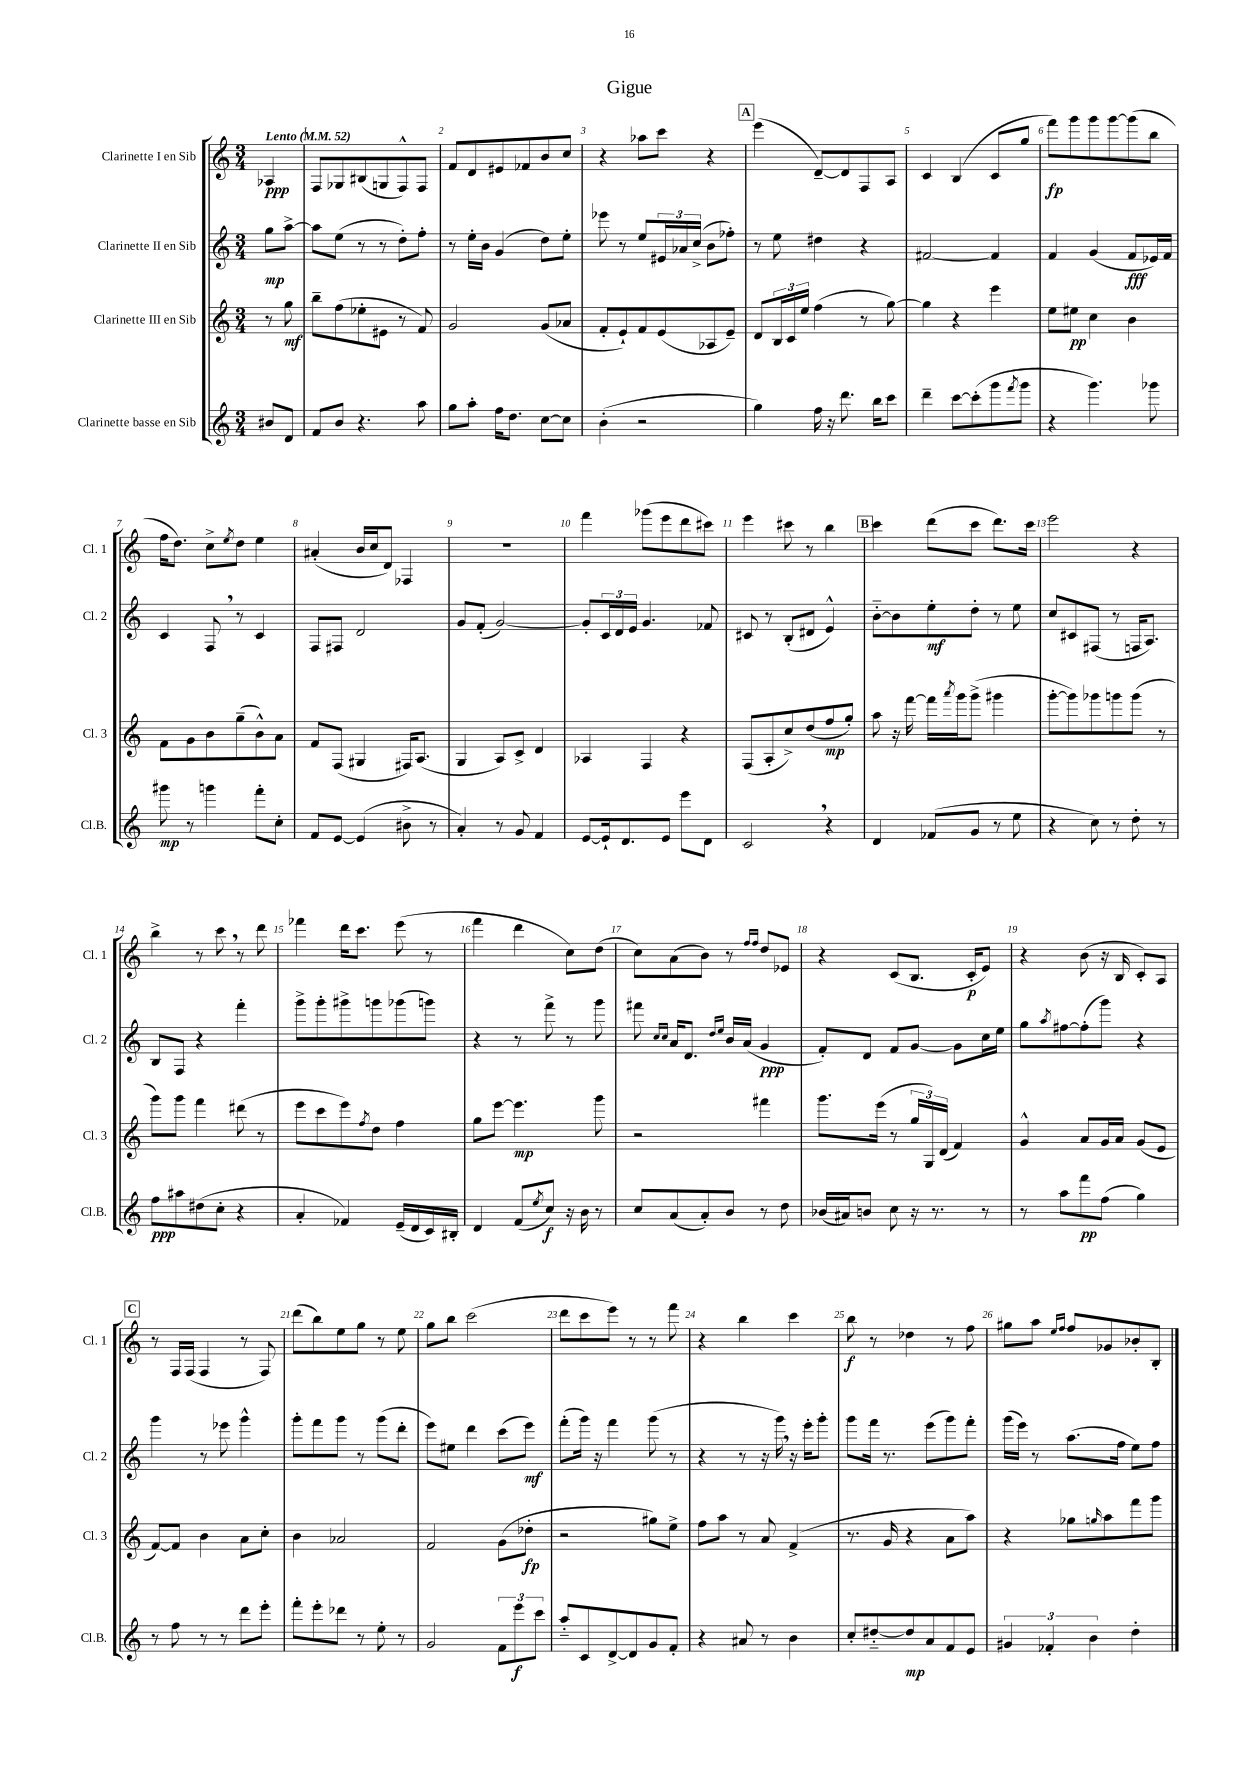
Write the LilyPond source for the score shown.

\header { title = "Gigue" }
<<
\new StaffGroup <<
\new Staff = "s0" \with { instrumentName = "Clarinette I en Sib" shortInstrumentName = "Cl. 1" } {
    \clef treble \key c \major \numericTimeSignature \time 3/4 \partial 4 \tempo "Lento" 4 = 52
    aes4\ppp |
    f8 ges8 bis8( g8 f8-^) f8 |
    f'8 d'8 eis'8 fes'8 b'8 c''8 |
    r4 aes''8 c'''8 r4 |
    \mark \markup { \box "A" } e'''4( d'8~--) d'8 f8 a8 |
    c'4 b4( c'8 g''8 |
    f'''8\fp) g'''8 g'''8 g'''8~ g'''8( b''8 |
    f''16 d''8.) c''8-> \acciaccatura { e''8 } d''8 e''4 |
    ais'4-.( b'16 c''16 d'8) fes4 |
    R2. |
    f'''4 ges'''8( e'''8 d'''8 cis'''8) |
    e'''4 cis'''8 r8 b''4 |
    \mark \markup { \box "B" } c'''4 d'''8( c'''8 d'''8.) c'''16 |
    e'''2 r4 |
    b''4-> r8 c'''8 \breathe r8 d'''8 |
    fes'''4 d'''16 c'''8. e'''8( r8 |
    f'''4 d'''4 c''8) d''8( |
    c''8) a'8( b'8) r8 \grace { f''16 f''16 } d''8 ees'8 |
    r4 c'8( b8. c'16-.\p e'8) |
    r4 b'8( r16 b16 c'8-.) a8 |
    \mark \markup { \box "C" } r8 f16 f16( f4 r8 f8) |
    d'''8( b''8) e''8 g''8 r8 e''8 |
    g''8 b''8 c'''2( |
    d'''8 c'''8 e'''8) r8 r8 f'''8 |
    r4 b''4 c'''4 |
    b''8\f r8 des''4 r8 f''8 |
    gis''8 a''8 \grace { e''16 f''16 } f''8 ges'8 bes'8-. b8-. \bar "|." |
}
\new Staff = "s1" \with { instrumentName = "Clarinette II en Sib" shortInstrumentName = "Cl. 2" } {
    \clef treble \key c \major \numericTimeSignature \time 3/4 \partial 4
    g''8\mp a''8~-> |
    a''8 e''8( r8 r8 d''8-.) f''8-. |
    r8 e''16-. b'16 g'4( d''8) e''8-. |
    ees'''8 r8 e''8 \tuplet 3/2 { eis'16 aes'16 c''16->( } b'8 fes''8-.) |
    \mark \markup { \box "A" } r8 e''8 dis''4 r4 |
    fis'2~ fis'4 |
    f'4 g'4( f'8\fff ees'16) f'16 |
    c'4 f8 \breathe r8 c'4 |
    f8 fis8 d'2 |
    g'8 f'8-.( g'2~) |
    g'8-. \tuplet 3/2 { c'16 d'16 e'16 } g'4. fes'8 |
    cis'8 r8 b8-.( dis'8 e'4-^) |
    \mark \markup { \box "B" } b'8~-_ b'8 e''8-.\mf d''8-. r8 e''8 |
    c''8 cis'8 fis8( r8 f16 a8.) |
    b8 f8 r4 f'''4-. |
    g'''8-> g'''8-. gis'''8-> g'''8 ges'''8( g'''8) |
    r4 r8 f'''8-> r8 g'''8 |
    fis'''8 \grace { c''16 c''16 } a'16 d'8. \grace { d''16 e''16 } b'16 a'16( g'4\ppp |
    f'8-.) d'8 f'8 g'8~ g'8 c''16 e''16 |
    g''8 \acciaccatura { a''8 } fis''8~ fis''8-.( g'''8) r4 |
    \mark \markup { \box "C" } g'''4 r8 ees'''8 g'''4-^ |
    g'''8-. f'''8 g'''8 r8 g'''8( d'''8-. |
    e'''8) eis''8 d'''4 c'''8( e'''8\mf) |
    f'''8-.( g'''16) r16 f'''4 g'''8( r8 |
    r4 r8 r16 g'''16) \breathe r16 e'''16-. g'''8-. |
    g'''8 f'''16 r8. e'''8( g'''8) f'''8-. |
    g'''16( e'''16) r8 a''8.( f''16 e''8) f''8 \bar "|." |
}
\new Staff = "s2" \with { instrumentName = "Clarinette III en Sib" shortInstrumentName = "Cl. 3" } {
    \clef treble \key c \major \numericTimeSignature \time 3/4 \partial 4
    r8 g''8\mf |
    b''8-- f''8( ees''8-. eis'8 r8 f'8) |
    g'2 g'8( aes'8 |
    f'8-. e'8-!) f'8 e'8( aes8 e'8--) |
    \mark \markup { \box "A" } d'8 \tuplet 3/2 { b16 c'16 e''16 } f''4( r8 g''8~) |
    g''4 r4 e'''4 |
    e''8 eis''8\pp c''4 b'4 |
    f'8 g'8 b'8 g''8--( b'8-^) a'8 |
    f'8 f8( gis4 fis16) a8.( |
    g4 a8) c'8-> d'4 |
    aes4 f4 r4 |
    f8( a8-. c''8->) d''8( f''8\mp g''8-.) |
    \mark \markup { \box "B" } a''8 r16 f'''16~ f'''16 \acciaccatura { a'''8 } g'''16 g'''8->( gis'''4 |
    g'''8~-. g'''8) ges'''8 g'''8 g'''8( r8 |
    g'''8) g'''8 f'''4 dis'''8( r8 |
    e'''8 c'''8 e'''8) \acciaccatura { f''8 } d''8 f''4 |
    g''8 e'''8~ e'''4.\mp g'''8 |
    r2 fis'''4 |
    g'''8. e'''16( r8 \tuplet 3/2 { g''16 g16) d'16( } f'4) |
    g'4-^ a'8 g'16 a'16 g'8( e'8 |
    \mark \markup { \box "C" } f'8~) f'8 b'4 a'8 c''8-. |
    b'4 aes'2 |
    f'2 g'8( des''8-.\fp |
    r2 gis''8) e''8-> |
    f''8 a''8 r8 a'8 f'4->( |
    r8. g'16 r4 a'8 a''8) |
    r4 ges''8 \grace { g''16 } a''8 f'''8 g'''8 \bar "|." |
}
\new Staff = "s3" \with { instrumentName = "Clarinette basse en Sib" shortInstrumentName = "Cl.B." } {
    \clef treble \key c \major \numericTimeSignature \time 3/4 \partial 4
    bis'8 d'8 |
    f'8 b'8 r4. a''8 |
    g''8 a''8-. f''16 d''8. c''8~ c''8 |
    b'4-.( r2 |
    \mark \markup { \box "A" } g''4) f''16 r16 d'''8. b''16 c'''8 |
    d'''4-- c'''8~ c'''8-.( g'''8 \acciaccatura { f'''8 } g'''8 |
    r4 g'''4.) ges'''8 |
    gis'''8\mp r8 g'''4 f'''8-. c''8-. |
    f'8 e'8~ e'4( bis'8-> r8 |
    a'4-.) r8 g'8 f'4 |
    e'8~ e'16-! d'8. e'8 e'''8 d'8 |
    c'2 \breathe r4 |
    \mark \markup { \box "B" } d'4 fes'8( g'8 r8 e''8 |
    r4 c''8) r8 d''8-. r8 |
    f''8\ppp ais''8 dis''8( c''8-. r4 |
    a'4-. fes'4) e'16--( d'16 c'16) bis16-. |
    d'4 f'8( \acciaccatura { e''8 } c''8\f) r16 b'16 r8 |
    c''8 a'8( a'8-.) b'8 r8 d''8 |
    bes'16( ais'16) b'8 c''8 r16 r8. r8 |
    r8 a''8 f'''8\pp f''8( g''4) |
    \mark \markup { \box "C" } r8 f''8 r8 r8 d'''8 e'''8-. |
    f'''8-. e'''8-. des'''8 r8 e''8-. r8 |
    g'2 \tuplet 3/2 { f'8 e'''8\f c'''8 } |
    a''8-_ c'8 d'8~-> d'8 g'8 f'8-. |
    r4 ais'8 r8 b'4 |
    c''8-. dis''8~-_ dis''8\mp a'8 f'8 e'8 |
    \tuplet 3/2 { gis'4 fes'4-. b'4 } d''4-. \bar "|." |
}
>>
>>
\layout { \context { \Score \override BarNumber.break-visibility = ##(#f #t #t) barNumberVisibility = #all-bar-numbers-visible } }
